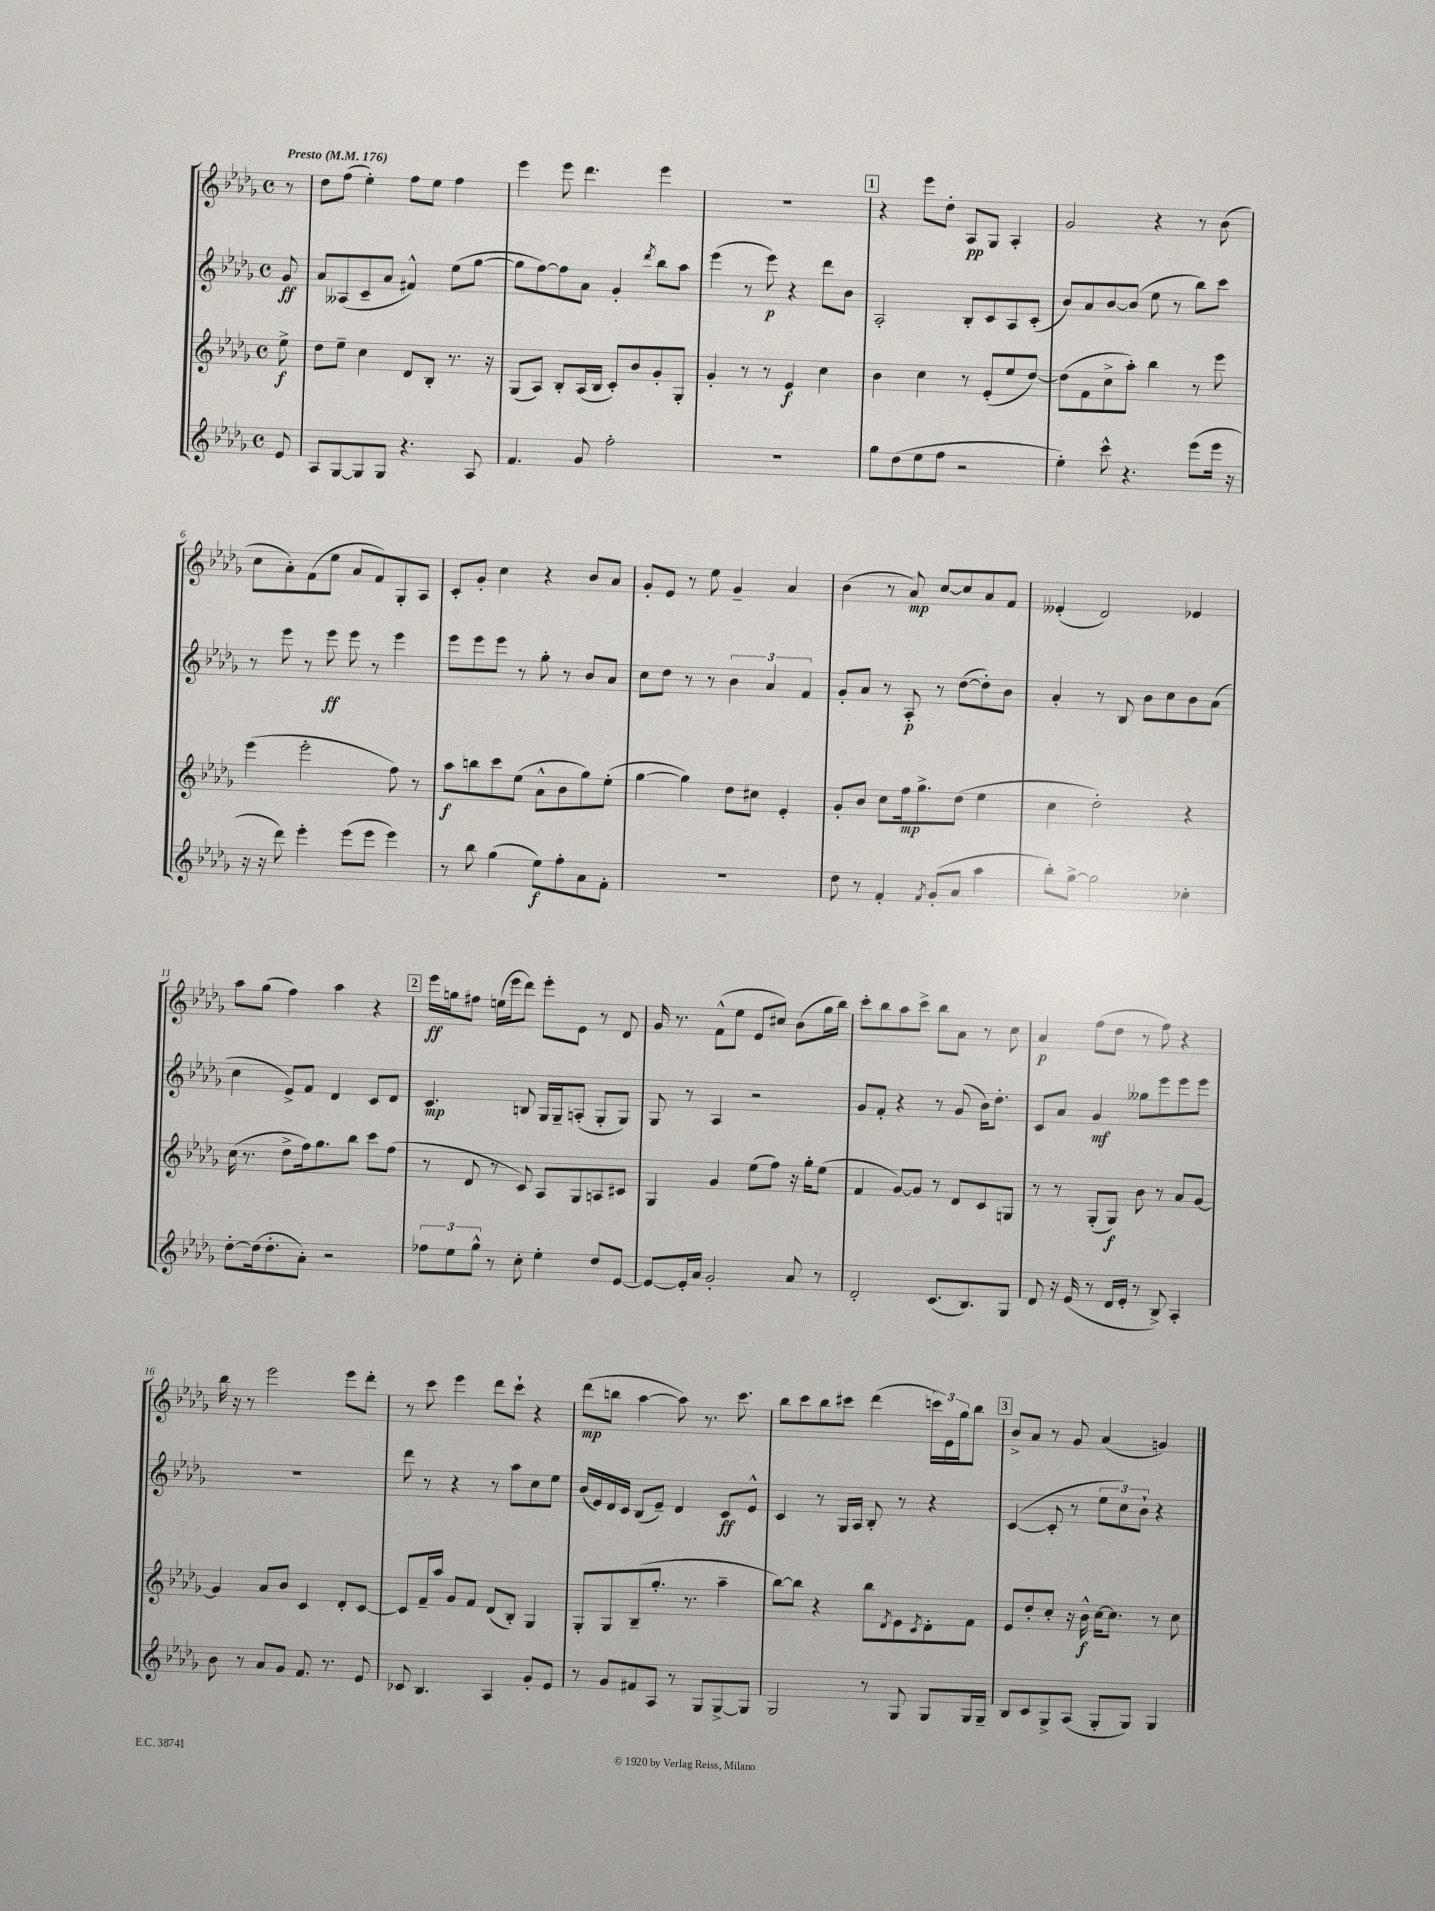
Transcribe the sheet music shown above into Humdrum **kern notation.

**kern	**dynam	**kern	**dynam	**kern	**dynam	**kern	**dynam
*part4	*part4	*part3	*part3	*part2	*part2	*part1	*part1
*staff4	*staff4	*staff3	*staff3	*staff2	*staff2	*staff1	*staff1
*clefG2	*	*clefG2	*	*clefG2	*	*clefG2	*
*k[b-e-a-d-g-]	*	*k[b-e-a-d-g-]	*	*k[b-e-a-d-g-]	*	*k[b-e-a-d-g-]	*
*M4/4	*	*M4/4	*	*M4/4	*	*M4/4	*
*met(c)	*	*met(c)	*	*met(c)	*	*met(c)	*
*MM176	*	*MM176	*	*MM176	*	*MM176	*
=	=	=	=	=	=	=	=
!	!	!	!	!	!	!LO:TX:a:B:t=Presto	!
8e-/	.	8ee-^\	f	8g-/	ff	8r	.
=1	=1	=1	=1	=1	=1	=1	=1
8A-/L	.	8dd-\L	.	8a-/L	.	8dd-\L	.
[8G-/	.	8ee-~\J	.	(8A--X/	.	(8ff\J	.
8G-/]	.	4cc\	.	8c~/	.	4ee-'\)	.
8G-/J	.	.	.	8a-/J	.	.	.
4.r	.	8d-/L	.	4f#X^^/)	.	8ff\L	.
.	.	8B-'/J	.	.	.	8ee-\J	.
.	.	8.r	.	(8ee-\L	.	4ff\	.
8A-/	.	.	.	[8gg-\J	.	.	.
.	.	16r	.	.	.	.	.
=2	=2	=2	=2	=2	=2	=2	=2
4.f/	.	(8G-/L	.	8gg-\L]	.	4eee-\	.
.	.	8A-/J)	.	[8ff\)	.	.	.
.	.	8B-'/L	.	8ff\]	.	8eee-\	.
8g-/	.	(16A-/L	.	8a-\J	.	4.ddd-\	.
.	.	16B-/JJ	.	.	.	.	.
2ff'\	.	8c'/L)	.	4g-'/	.	.	.
.	.	8b-/	.	.	.	.	.
.	.	.	.	8qddd-/	.	.	.
.	.	8g-'/	.	8bb-\L	.	4eee-\	.
.	.	8G-'/J	.	8aa-\J	.	.	.
=3	=3	=3	=3	=3	=3	=3	=3
1r	.	4g-'/	.	(4eee-\	.	1r	.
.	.	8r	.	8r	.	.	.
.	.	8r	.	8eee-\)	p	.	.
.	.	4e-/	f	4r	.	.	.
.	.	4cc\	.	8ddd-\L	.	.	.
.	.	.	.	8b-\J	.	.	.
!!LO:REH:place=s1:t=1
=4	=4	=4	=4	=4	=4	=4	=4
8gg-\L	.	4b-\	.	2A-'/	.	4r	.
(8dd-\	.	.	.	.	.	.	.
8ee-\	.	4cc\	.	.	.	8eee-\L	.
8ff\J	.	.	.	.	.	8dd-'\J	.
2r	.	8r	.	8B-'/L	.	8A-/L	pp
.	.	(8e-'/L	.	8c/	.	8G-/J	.
.	.	8ee-/	.	8A-/	.	4A-'/	.
.	.	[8dd-/J)	.	(8c'/J	.	.	.
=5	=5	=5	=5	=5	=5	=5	=5
4ee-'\)	.	(8dd-\L]	.	8b-/L)	.	2g-/	.
.	.	8f\	.	8a-/	.	.	.
8ccc^^\	.	8cc^\	.	[8b-/	.	.	.
4.r	.	8aa-'\J)	.	(8b-/J]	.	.	.
.	.	4bb-\	.	8ee-\	.	4r	.
.	.	.	.	8r	.	.	.
(8eee-\L	.	8r	.	8bb-\L)	.	8r	.
16eee-\Jk	.	8eee-\	.	8ccc\J	.	(8b-\	.
16r	.	.	.	.	.	.	.
!!LO:LB:g=z
=6	=6	=6	=6	=6	=6	=6	=6
16r	.	(4eee-\	.	8r	.	8cc\L	.
16r	.	.	.	.	.	.	.
8ddd-\)	.	.	.	8eee-\	.	8a-'\)	.
4eee-'\	.	2eee-'\	.	8r	.	(8f\	.
.	.	.	.	8eee-\	ff	8ee-\J	.
(8eee-\L	.	.	.	8eee-\	.	8a-/L	.
8eee-\J	.	.	.	8r	.	8f/)	.
4eee-\)	.	8ff\)	.	4eee-\	.	8G-'/	.
.	.	8r	.	.	.	8A-/J	.
=7	=7	=7	=7	=7	=7	=7	=7
8r	.	8aa-\L	f	8eee-\L	.	8c'/L	.
8bb-\	.	8bbn\	.	8eee-\	.	8g-'/J	.
(4gg-\	.	8ccc\	.	8eee-\J	.	4cc\	.
.	.	(8ee-\J	.	8r	.	.	.
8ee-\L)	f	8a-^^\L	.	8gg-'\	.	4r	.
8ff'\	.	8b-\	.	8r	.	.	.
8a-\	.	8gg-\)	.	8b-/L	.	8b-/L	.
8f'\J	.	(8ee-'\J	.	8a-/J	.	8a-/J	.
=8	=8	=8	=8	=8	=8	=8	=8
1r	.	[4gg-\	.	8cc\L	.	8g-'/L	.
.	.	.	.	8dd-\J	.	8e-/J	.
.	.	4gg-\])	.	8r	.	8r	.
.	.	.	.	8r	.	8ee-\	.
.	.	8dd-\L	.	6b-\	.	4g-~/	.
.	.	8cc#X\J	.	.	.	.	.
.	.	.	.	6a-/	.	.	.
.	.	4e-'/	.	.	.	4a-/	.
.	.	.	.	6f/	.	.	.
=9	=9	=9	=9	=9	=9	=9	=9
8dd-\	.	8g-'/L	.	8g-'/L	.	(4b-\	.
8r	.	8b-/J	.	8a-/J	.	.	.
4f'/	.	8cc\L	.	8r	.	8r	.
.	.	16ff\k	mp	8A-'/	p	8a-/)	mp
.	.	8.gg-^\	.	.	.	.	.
8qf/	.	.	.	.	.	.	.
(8g-'/L	.	.	.	8r	.	[8cc/L	.
8a-/J	.	(8dd-\J	.	([8dd-\L	.	8cc/]	.
4aa-\	.	4ee-\	.	8dd-'\])	.	8a-/	.
.	.	.	.	8b-\J	.	8f/J	.
=10	=10	=10	=10	=10	=10	=10	=10
8bb-'\L)	.	4cc\	.	4a-'/	.	(4e--X'/	.
[8gg-^\J	.	.	.	.	.	.	.
2gg-\]	.	2dd-'\)	.	8r	.	2d-/)	.
.	.	.	.	8B-/	.	.	.
.	.	.	.	8b-\L	.	.	.
.	.	.	.	8cc\	.	.	.
4cc-X'\	.	4r	.	8b-\	.	4e-X/	.
.	.	.	.	(8a-\J	.	.	.
!!LO:LB:g=z
=11	=11	=11	=11	=11	=11	=11	=11
[8dd-'\L	.	(16cc\	.	4cc\	.	8aa-\L	.
.	.	8.r	.	.	.	.	.
(16dd-\k]	.	.	.	.	.	(8gg-\J	.
8.dd-'\	.	.	.	.	.	.	.
.	.	8dd-^\L	.	8e-^/L)	.	4ff\)	.
8a-'\J)	.	16ff\k)	.	8f/J	.	.	.
.	.	8.gg-\	.	.	.	.	.
2r	.	.	.	4d-/	.	4aa-\	.
.	.	8bb-\J	.	.	.	.	.
.	.	8ccc\L	.	8c/L	.	4r	.
.	.	(8ff\J	.	8d-/J	.	.	.
!!LO:REH:place=s1:t=2
=12	=12	=12	=12	=12	=12	=12	=12
12ff-X\L	.	8r	.	4.c/	mp	16eee-\LL	ff
.	.	.	.	.	.	16ggn\J	.
12ee-\	.	.	.	.	.	.	.
.	.	8d-/	.	.	.	8ff#X\J	.
12gg-^^\J	.	.	.	.	.	.	.
8r	.	8r	.	.	.	(16een\LL	.
.	.	.	.	.	.	16eee-\J	.
8cc'\	.	8c/)	.	8Bn/	.	8ddd-\J)	.
4ee-'\	.	8A-/L	.	16G-/LL	.	8eee-'\L	.
.	.	.	.	16G-~/J	.	.	.
.	.	8G-/	.	(8An'/J	.	8e-\J	.
8dd-/L	.	8An/	.	8G-'/L	.	8r	.
[8e-/J	.	8c#X/J	.	8G-/J)	.	8d-/	.
=13	=13	=13	=13	=13	=13	=13	=13
8e-/L_	.	4G-/	.	8G-/	.	16g-/	.
.	.	.	.	.	.	8.r	.
16e-'/L]	.	.	.	8r	.	.	.
16a-/JJ	.	.	.	.	.	.	.
2g-'/	.	4g-/	.	4A-/	.	(8f^^\L	.
.	.	.	.	.	.	8ee-\J	.
.	.	(8ee-\L	.	2r	.	8e-/L	.
.	.	8ff\J)	.	.	.	8cc#X/J)	.
8a-/	.	16r	.	.	.	(8b-\L	.
.	.	16gg-'\KL	.	.	.	.	.
8r	.	(8ee-\J	.	.	.	16gg-\L	.
.	.	.	.	.	.	16bb-\JJ)	.
=14	=14	=14	=14	=14	=14	=14	=14
2d-'/	.	4f/	.	8g-/L	.	8ccc'\L	.
.	.	.	.	8f'/J	.	8bb-\	.
.	.	[8g-/L)	.	4r	.	8aa-\	.
.	.	8g-/J]	.	.	.	8ccc^\J	.
(8.c/L	.	8r	.	8r	.	8bb-\L	.
.	.	8d-/L	.	(8g-/	.	8a-\J	.
8.B-/)	.	.	.	.	.	.	.
.	.	8c/	.	16b-\KL)	.	8r	.
.	.	.	.	8.dd-'\J	.	.	.
8G-/J	.	8Gn/J	.	.	.	8cc\	.
=15	=15	=15	=15	=15	=15	=15	=15
8d-/	.	8r	.	8c/L	.	4a-/	p
16r	.	8r	.	8a-/J	.	.	.
(16e-/	.	.	.	.	.	.	.
8r	.	(8G-'/L	.	4g-/	mf	(8ff\L	.
16d-/LL	.	8G-/J)	f	.	.	8dd-\J	.
16e-'/JJ	.	.	.	.	.	.	.
8r	.	8b-\	.	8gg--X\L	.	8r	.
8B-^/)	.	8r	.	8eee-\	.	8ff\)	.
4A-'/	.	8a-/L	.	8eee-\	.	4r	.
.	.	[8g-/J	.	8eee-\J	.	.	.
!!LO:LB:g=z
=16	=16	=16	=16	=16	=16	=16	=16
8b-\	.	4g-/]	.	1r	.	16bb-\	.
.	.	.	.	.	.	16r	.
8r	.	.	.	.	.	8r	.
8a-/L	.	8a-/L	.	.	.	2eee-\	.
8g-/J	.	8b-/J	.	.	.	.	.
8.f/	.	4c/	.	.	.	.	.
8.r	.	.	.	.	.	.	.
.	.	8d-'/L	.	.	.	8eee-\L	.
8e-/	.	[8c/J	.	.	.	8ddd-'\J	.
=17	=17	=17	=17	=17	=17	=17	=17
8c-X/	.	8c/L]	.	8ddd-\	.	8r	.
4.B-/	.	16f~/L	.	8r	.	8ccc\	.
.	.	16aa-/JJ	.	.	.	.	.
.	.	8g-/L	.	4r	.	4eee-\	.
.	.	8f/J	.	.	.	.	.
4A-/	.	(8d-/L	.	8r	.	8ddd-\L	.
.	.	8B-'/J)	.	8aa-\L	.	8ccc`\J	.
8g-'/L	.	4G-/	.	8cc\	.	4r	.
8e-/J	.	.	.	8ee-\J	.	.	.
=18	=18	=18	=18	=18	=18	=18	=18
8r	.	8G-'/L	.	(16b-/LL	.	(8ddd-\L	mp
.	.	.	.	16e-/)	.	.	.
8g-/L	.	8G-/	.	16d-/	.	8bbn\J	.
.	.	.	.	16c/JJ	.	.	.
8f#X/	.	(8B-~/	.	(8B-/L	.	[4aa-\	.
8A-/J	.	8.gg-'/J	.	8e-~/J)	.	.	.
8r	.	.	.	4d-/	.	8aa-\])	.
.	.	8.r	.	.	.	.	.
8G-/L	.	.	.	.	.	8.r	.
[8G-^/	.	4aa-~\	.	8c/L	ff	.	.
.	.	.	.	.	.	8.ccc\	.
8G-/J]	.	.	.	8e-^^/J	.	.	.
=19	=19	=19	=19	=19	=19	=19	=19
2G-/	.	[8bb-\L)	.	4c/	.	8bb-\L	.
.	.	8bb-\J]	.	.	.	8ccc\	.
.	.	4r	.	8r	.	8bb-\	.
.	.	.	.	16G-/LL	.	8ccc#X\J	.
.	.	.	.	16A-/JJ	.	.	.
8r	.	8bb-\L	.	8B-'/	.	(4ddd-\	.
.	.	8qd-/	.	.	.	.	.
8G-/	.	8e-\	.	8r	.	.	.
.	.	8qc/	.	.	.	.	.
8G-/L	.	8d-'\	.	4r	.	24cccn\LL)	.
.	.	.	.	.	.	24e-\	.
.	.	.	.	.	.	24gg-\J	.
16G-/L	.	8f\J	.	.	.	8bb-\J	.
16G-~/JJ	.	.	.	.	.	.	.
!!LO:REH:place=s1:t=3
=20	=20	=20	=20	=20	=20	=20	=20
8B-/L	.	8e-/L	.	([4c/	.	8b-^/L	.
8c/	.	8dd-'/	.	.	.	8a-/J	.
8G-^/	.	8cc'/J	.	8c'/]	.	8r	.
(8A-/J	.	16r	.	8r	.	8g-/	.
.	.	16b-^^\	f	.	.	.	.
8G-'/L	.	[16cc\KL	.	12ee-\L	.	(4a-/	.
.	.	8.cc\J]	.	.	.	.	.
.	.	.	.	12cc\)	.	.	.
8G-/J)	.	.	.	.	.	.	.
.	.	.	.	12b-`\J	.	.	.
4G-/	.	8r	.	4r	.	4gn/)	.
.	.	8cc\	.	.	.	.	.
==	==	==	==	==	==	==	==
*-	*-	*-	*-	*-	*-	*-	*-
